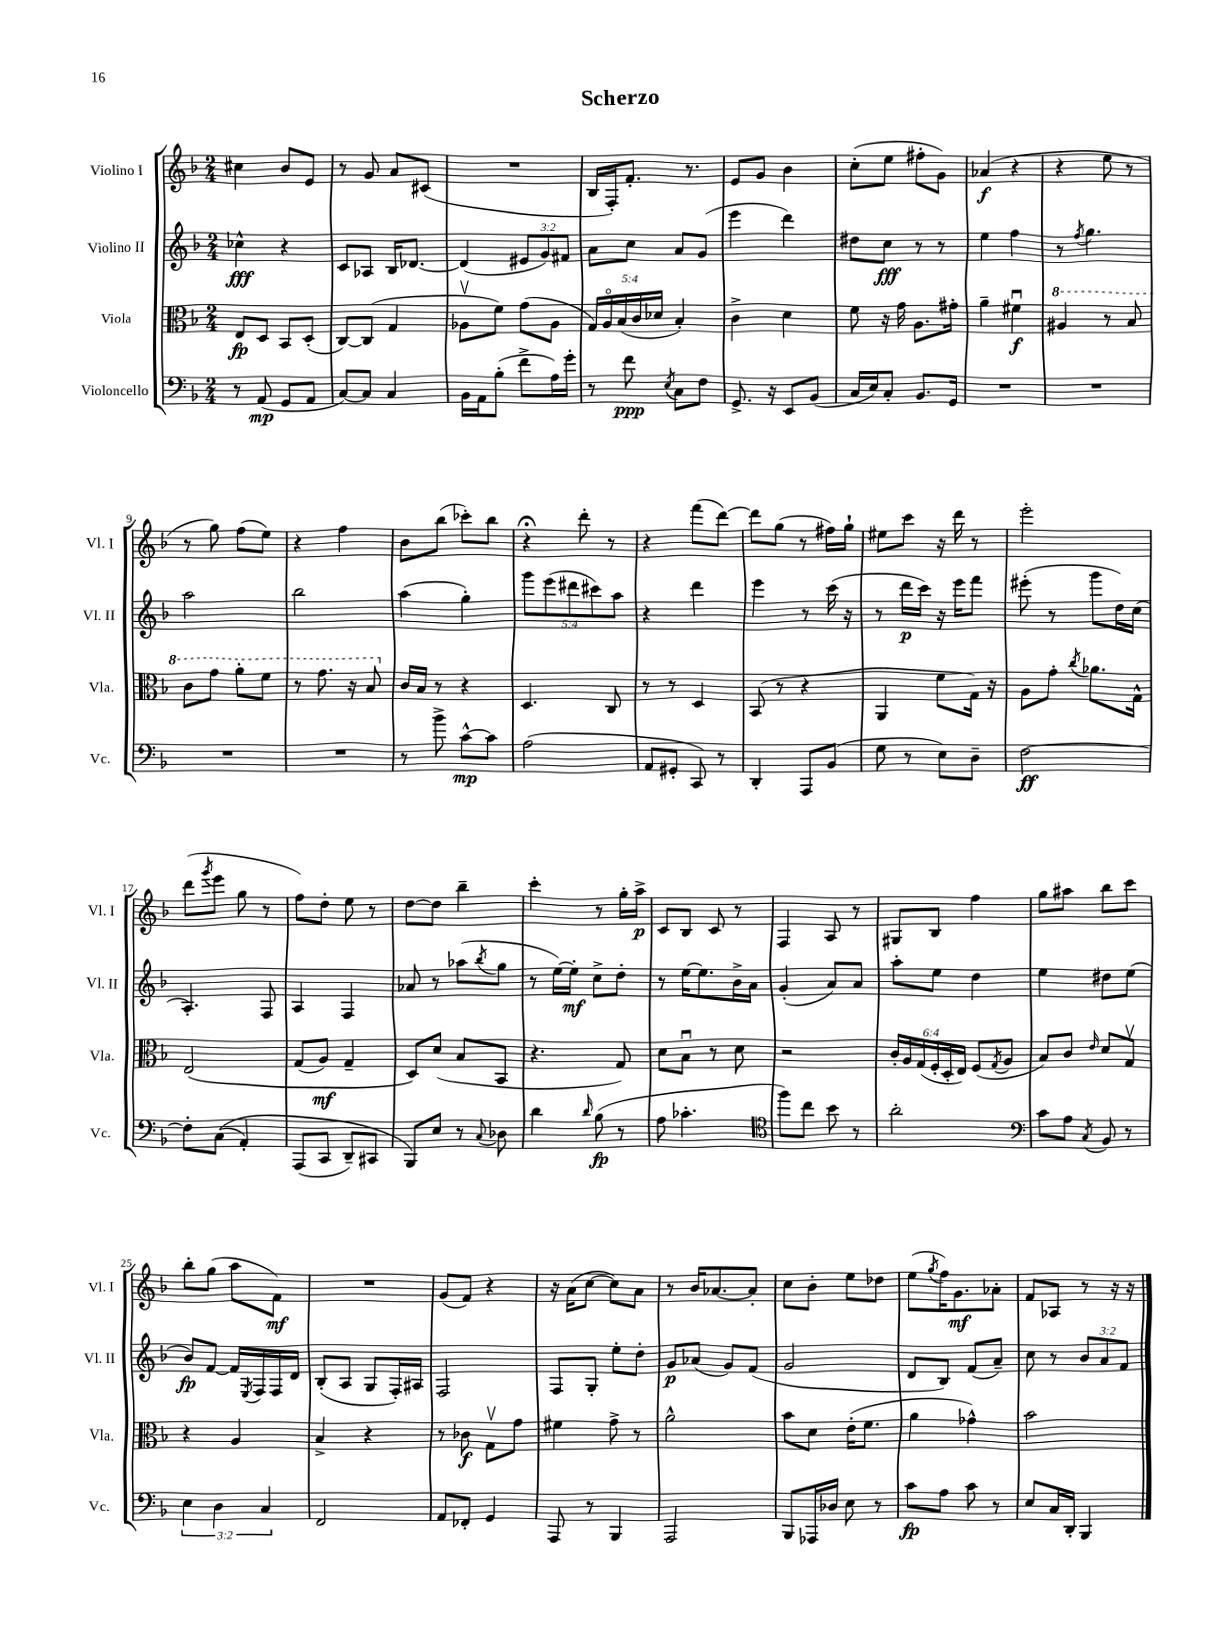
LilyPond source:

\header { title = "Scherzo" }
<<
\new StaffGroup <<
\new Staff = "s0" \with { instrumentName = "Violino I" shortInstrumentName = "Vl. I" } {
    \clef treble \key f \major \numericTimeSignature \time 2/4
    cis''4 bes'8 e'8 |
    r8 g'8 a'8 cis'8( |
    R2 |
    bes16 f16-.) f'8.-. r8. |
    e'8 g'8 bes'4 |
    c''8-.( e''8 fis''8-. g'8) |
    aes'4\f( r4 |
    r4 e''8 r8 |
    r8 g''8) f''8( e''8) |
    r4 f''4 |
    bes'8 bes''8( ces'''8-.) bes''8 |
    r4\fermata d'''8-. r8 |
    r4 f'''8( d'''8~) |
    d'''8 g''8( r8 fis''16) g''16-! |
    eis''8 c'''8 r16 d'''16 r8 |
    e'''2-. |
    d'''8( \acciaccatura { g'''8 } e'''8 g''8 r8 |
    f''8) d''8-. e''8 r8 |
    d''8~ d''8 bes''4-- |
    c'''4-. r8 g''16-. a''16->\p |
    c'8 bes8 c'8 r8 |
    f4 a8 r8 |
    gis8 bes8 f''4 |
    g''8 ais''8 bes''8 c'''8 |
    bes''8-. g''8( a''8 f'8\mf) |
    R2 |
    g'8( f'8) r4 |
    r16 a'16( c''8~ c''8) a'8 |
    r8 bes'16 aes'8.~ aes'8-. |
    c''8 bes'8-. e''8 des''8 |
    e''8( \acciaccatura { g''8 } f''16) g'8.\mf aes'8-. |
    f'8 aes8 r8 r16 r16 \bar "|." |
}
\new Staff = "s1" \with { instrumentName = "Violino II" shortInstrumentName = "Vl. II" } {
    \clef treble \key f \major \numericTimeSignature \time 2/4 \override Staff.TupletNumber.text = #tuplet-number::calc-fraction-text
    ces''4-^\fff r4 |
    c'8 aes8 bes16 des'8.~ |
    des'4( \tuplet 3/2 { eis'8 g'8) fis'8 } |
    a'8 c''8 a'8 g'8( |
    e'''4 d'''4) |
    dis''8 c''8\fff r8 r8 |
    e''4 f''4 |
    r8 \acciaccatura { f''8 } g''4. |
    a''2 |
    bes''2 |
    a''4( g''4-.) |
    \tuplet 5/4 { g'''8 e'''8( dis'''8 cis'''8) a''8 } |
    r4 d'''4 |
    e'''4 r8 c'''16( r16 |
    r8 d'''16\p c'''16) r16 e'''16 f'''8 |
    eis'''8-.( r8 g'''8 d''16) c''16( |
    a4.-.) f8 |
    a4 f4 |
    aes'8 r8 aes''8( \acciaccatura { bes''8 } g''8 |
    r8 e''16~) e''16-.\mf c''8-> d''8-. |
    r8 e''16~ e''8. bes'16-> a'16 |
    g'4-.( a'8) a'8 |
    a''8-. e''8 d''4 |
    e''4 dis''8 e''8( |
    bes'8\fp) f'8~ f'16 \acciaccatura { e8 } f16 f16 d'16 |
    bes8-.( a8 g8 f16-.) ais16 |
    f2 |
    f8 g8-. e''8-. d''8-. |
    g'8\p aes'8( g'8) f'8( |
    g'2 |
    d'8 bes8) f'8( a'8--) |
    c''8 r8 \tuplet 3/2 { bes'8 a'8 f'8 } \bar "|." |
}
\new Staff = "s2" \with { instrumentName = "Viola" shortInstrumentName = "Vla." } {
    \clef alto \key f \major \numericTimeSignature \time 2/4 \override Staff.TupletNumber.text = #tuplet-number::calc-fraction-text
    e8\fp d8 bes,8 d8-.( |
    c8~) c8( g4 |
    aes8\upbow f'8) g'8( aes8 |
    \tuplet 5/4 { g16) a16\flageolet bes16( c'16 des'16 } bes4-.) |
    c'4-> d'4 |
    f'8 r16 g'16 a8. gis'16-. |
    a'4-- fis'4\downbow\f |
    \ottava #1 ais'4 r8 bes'8 |
    c''8 g''8 a''8-. f''8 |
    r8 g''8. r16 bes'8 \ottava #0 |
    c'16 bes16 r8 r4 |
    d4. c8 |
    r8 r8 d4 |
    bes,8( r8 r4 |
    a,4 f'8 g16) r16 |
    a8 g'8-. \acciaccatura { c''8 } aes'8. g16-^ |
    e2\( |
    g8( a8\mf) g4-- |
    d8\) d'8( bes8 bes,8 |
    r4. g8) |
    d'8 bes8\downbow r8 d'8 |
    r2 |
    \tuplet 6/4 { c'16-. a16 g16( f16-. d16-. e16) } f8( \acciaccatura { g8 } a8 |
    bes8) c'8 \grace { e'16 } d'8 g8\upbow |
    r4 a4 |
    bes4-> r4 |
    r8 ces'8\f g8\upbow g'8 |
    fis'4 g'8-> r8 |
    a'2-^ |
    bes'8 d'8 e'16-.( f'8. |
    a'4 ges'4-^) |
    bes'2 \bar "|." |
}
\new Staff = "s3" \with { instrumentName = "Violoncello" shortInstrumentName = "Vc." } {
    \clef bass \key f \major \numericTimeSignature \time 2/4 \override Staff.TupletNumber.text = #tuplet-number::calc-fraction-text
    r8 a,8\mp( g,8 a,8 |
    c8~) c8 c4 |
    bes,16 a,16 bes8-.( f'8-> a16) g'16-. |
    r8 f'8\ppp \acciaccatura { e8 } c8 f8 |
    g,8.-> r16 e,8 bes,8( |
    c16 e16) c8-. bes,8. g,16 |
    R2 |
    R2 |
    R2 |
    R2 |
    r8 bes'8-> c'8~-^\mp c'8 |
    a2( |
    a,8 gis,8-. c,8) r8 |
    d,4-. a,,8 bes,8( |
    g8 r8 e8) d8-- |
    f2~\ff |
    f8-. c8(\( a,4-.) |
    a,,8( c,8 d,8--) cis,8 |
    bes,,8\) e8 r8 \appoggiatura { c8 } des8 |
    d'4 \grace { d'16 } bes8\fp( r8 |
    a8 ces'4.-. |
    \clef tenor f''8) c''8 bes'8 r8 |
    a'2-. |
    \clef bass c'8 a8 \acciaccatura { c8 } bes,8 r8 |
    \tuplet 3/2 { e4 d4 c4 } |
    f,2 |
    a,8 fes,8-. g,4 |
    a,,8 r8 bes,,4 |
    a,,2 |
    bes,,8 aes,,16 des16 e8 r8 |
    c'8\fp a8 c'8 r8 |
    e8 c16 d,16-. bes,,4 \bar "|." |
}
>>
>>
